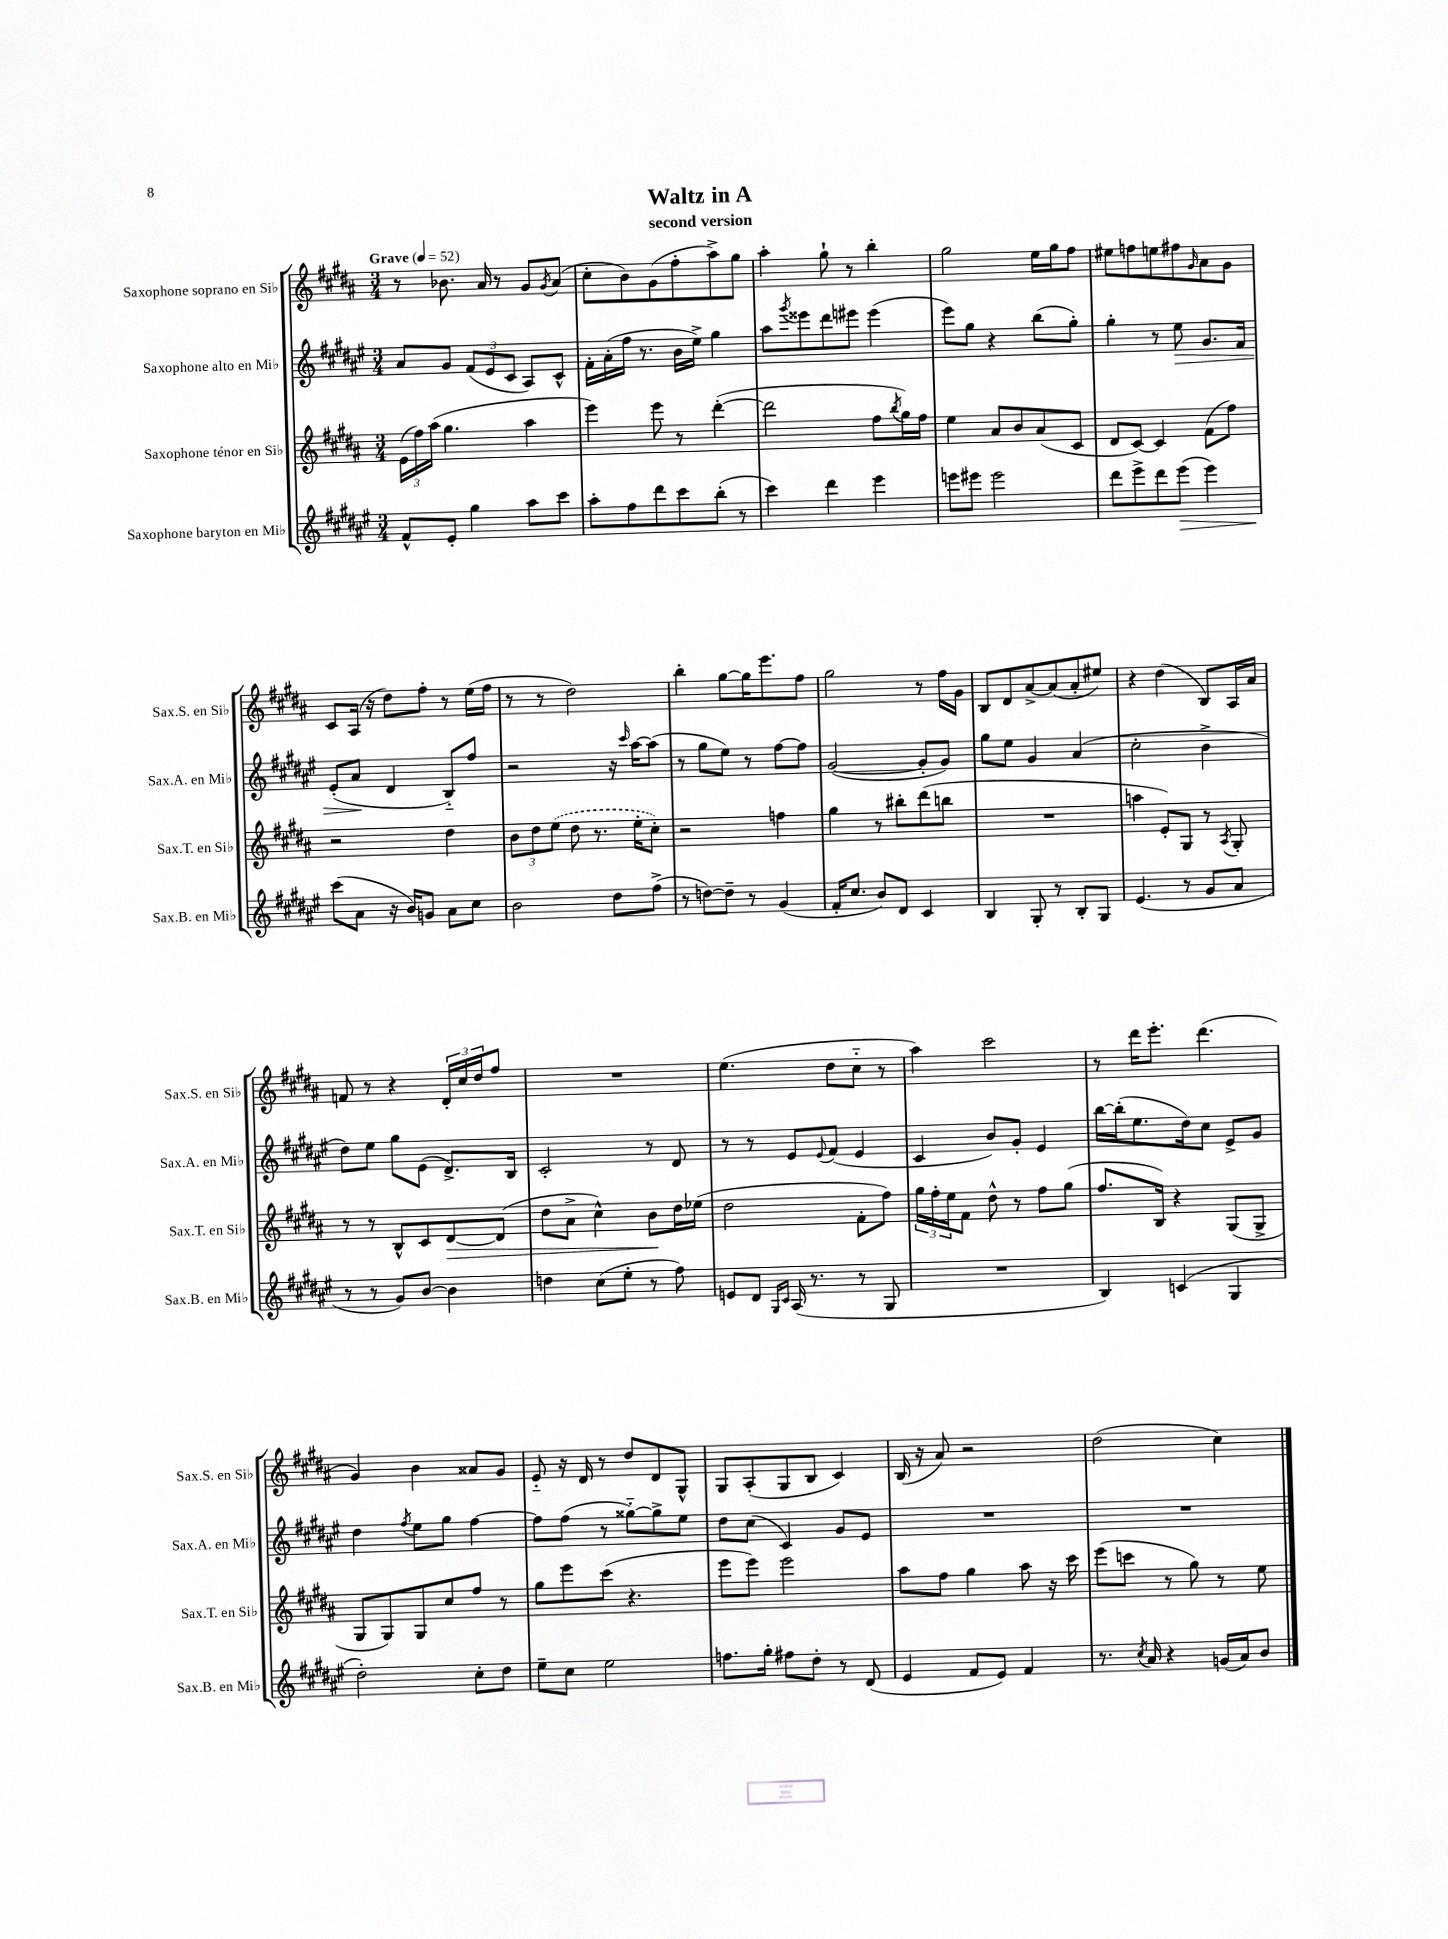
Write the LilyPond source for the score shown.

\header { title = "Waltz in A" subtitle = "second version" }
<<
\new StaffGroup <<
\new Staff = "s0" \with { instrumentName = "Saxophone soprano en Sib" shortInstrumentName = "Sax.S. en Sib" } {
    \clef treble \key b \major \numericTimeSignature \time 3/4 \tempo "Grave" 4 = 52
    r8 bes'8. ais'16 r8 gis'8 \acciaccatura { gis'8 } ais'8( |
    cis''8-. b'8) gis'8( fis''8-. ais''8->) gis''8 |
    ais''4-. gis''8-! r8 b''4-. |
    gis''2 e''16 gis''16 fis''8 |
    eis''8 f''8 e''8 fis''8 \grace { gis'16 } ais'8 gis'8 |
    cis'8 ais16( r16 dis''8) fis''8-. r8 e''16( fis''16 |
    r8 r8 dis''2) |
    b''4-. gis''8~ gis''16 e'''8. fis''8 |
    gis''2 r8 fis''16 gis'16 |
    b8 dis'8 ais'8~-> ais'8( ais'8-. eis''8) |
    r4 dis''4( b8) ais16 ais'16 |
    f'8 r8 r4 \tuplet 3/2 { dis'16-. cis''16 dis''16 } fis''8 |
    R2. |
    e''4.( dis''8 cis''8-_ r8 |
    ais''4) cis'''2 |
    r8 dis'''16 e'''8.-. dis'''4.( |
    gis'4) b'4 aisis'8 gis'8 |
    e'8-_ r16 dis'16 r8 dis''8 dis'8 gis8-^ |
    gis8 ais8-.( gis8 b8 cis'4) |
    b16( r16 ais'8) r2 |
    dis''2( cis''4) \bar "|." |
}
\new Staff = "s1" \with { instrumentName = "Saxophone alto en Mib" shortInstrumentName = "Sax.A. en Mib" } {
    \clef treble \key fis \major \numericTimeSignature \time 3/4
    ais'8 gis'8 \tuplet 3/2 { fis'8( eis'8 cis'8 } ais8) cis'8-^ |
    fis'16-. ais'16-.( fis''16 r8. b'16 eis''16->) gis''4 |
    ais''8 \acciaccatura { gis'''8 } eisis'''8 dis'''8 eis'''8 eis'''4( |
    eis'''8) gis''8 r4 b''8( gis''8-.) |
    gis''4-. r8 eis''8\> gis'8. fis'16 |
    eis'8-.( ais'8\! dis'4 b8-_) fis''8 |
    r2 r16 \grace { cis'''16 } ais''16~ ais''8( |
    r8 gis''8 eis''8) r8 fis''8~ fis''8 |
    gis'2~( gis'8-. gis'8) |
    gis''8 eis''8 gis'4 ais'4( |
    cis''2-. b'4-> |
    dis''8) eis''8 gis''8 eis'8( dis'8.->) b16 |
    cis'2-. r8 dis'8 |
    r8 r8 eis'8 \appoggiatura { eis'8 } fis'8( eis'4 |
    cis'4 b'8) gis'8-. eis'4 |
    b''16~ b''16-.( eis''8. dis''16) cis''8 eis'8-> gis'8 |
    dis''4 \acciaccatura { fis''8 } eis''8 gis''8 fis''4~ |
    fis''8 fis''8( r8 gisis''8~-_) gisis''8-> eis''8 |
    dis''8 cis''8( cis'4) gis'8 eis'8 |
    R2. |
    R2. \bar "|." |
}
\new Staff = "s2" \with { instrumentName = "Saxophone ténor en Sib" shortInstrumentName = "Sax.T. en Sib" } {
    \clef treble \key b \major \numericTimeSignature \time 3/4
    \tuplet 3/2 { e'16( fis''16) ais''16( } gis''4. ais''4 |
    e'''4) e'''8 r8 dis'''4~-.( |
    dis'''2 fis''8 \acciaccatura { b''8 } gis''16) fis''16 |
    e''4 ais'8 b'8 ais'8( cis'8 |
    dis'8 cis'8~) cis'4 fis'8( fis''8) |
    r2 dis''4 |
    \tuplet 3/2 { b'8 dis''8 \once \slurDashed e''8( } dis''8 r8. e''16-. cis''8-.) |
    r2 f''4 |
    gis''4 r8 bis''8-. dis'''8( b''8 |
    R2. |
    a''4 e'8-.) gis8 r8 \acciaccatura { ais8 } gis8-. |
    r8 r8 b8-^ cis'8 dis'8~\> dis'8( |
    dis''8 ais'8-> cis''4-^) b'8\! dis''16 ees''16( |
    dis''2 fis'8-. fis''8) |
    \tuplet 3/2 { gis''16 fis''16-. e''16 } fis'8 dis''8-^ r8 fis''8 gis''8( |
    fis''8. b16) r4 gis8( gis8-> |
    gis8 gis8) gis8 cis''8 fis''8 r8 |
    gis''8 e'''8 cis'''8( r4. |
    e'''8 e'''8) e'''2 |
    ais''8 fis''8 gis''4 ais''8 r16 cis'''16 |
    e'''8( c'''8 r8 gis''8) r8 e''8 \bar "|." |
}
\new Staff = "s3" \with { instrumentName = "Saxophone baryton en Mib" shortInstrumentName = "Sax.B. en Mib" } {
    \clef treble \key fis \major \numericTimeSignature \time 3/4
    fis'8-^ eis'8-. gis''4 ais''8 cis'''8 |
    ais''8-. fis''8 dis'''8 cis'''8 b''8-.( r8 |
    cis'''4) dis'''4 eis'''4 |
    e'''8 eis'''8 eis'''2 |
    dis'''8 eis'''8-> dis'''8 eis'''8\>( eis'''4) |
    cis'''8\!( ais'8 r16 b'16) g'8 ais'8 cis''8 |
    b'2 dis''8 fis''8->( |
    r8 d''8~) d''8-- r8 gis'4( |
    fis'16-. cis''8. b'8) dis'8 cis'4 |
    b4 gis8-. r8 b8-. gis8 |
    eis'4.( r8 gis'8 ais'8 |
    r8 r8 gis'8) b'8~ b'4 |
    d''4 cis''8( eis''8-. r8 fis''8) |
    e'8 dis'8 \grace { gis16 cis'16 } ais16( r8. r8 gis8 |
    R2. |
    b4) c'4( gis4 |
    dis''2-.) cis''8-. dis''8 |
    eis''8-- cis''8 eis''2 |
    f''8. gis''16-. fis''8 dis''8-. r8 dis'8( |
    eis'4 fis'8 eis'8) fis'4 |
    r8. \acciaccatura { cis''8 } ais'16 r4 g'16( ais'16) b'8 \bar "|." |
}
>>
>>
\layout { \context { \Score \remove "Bar_number_engraver" } }
